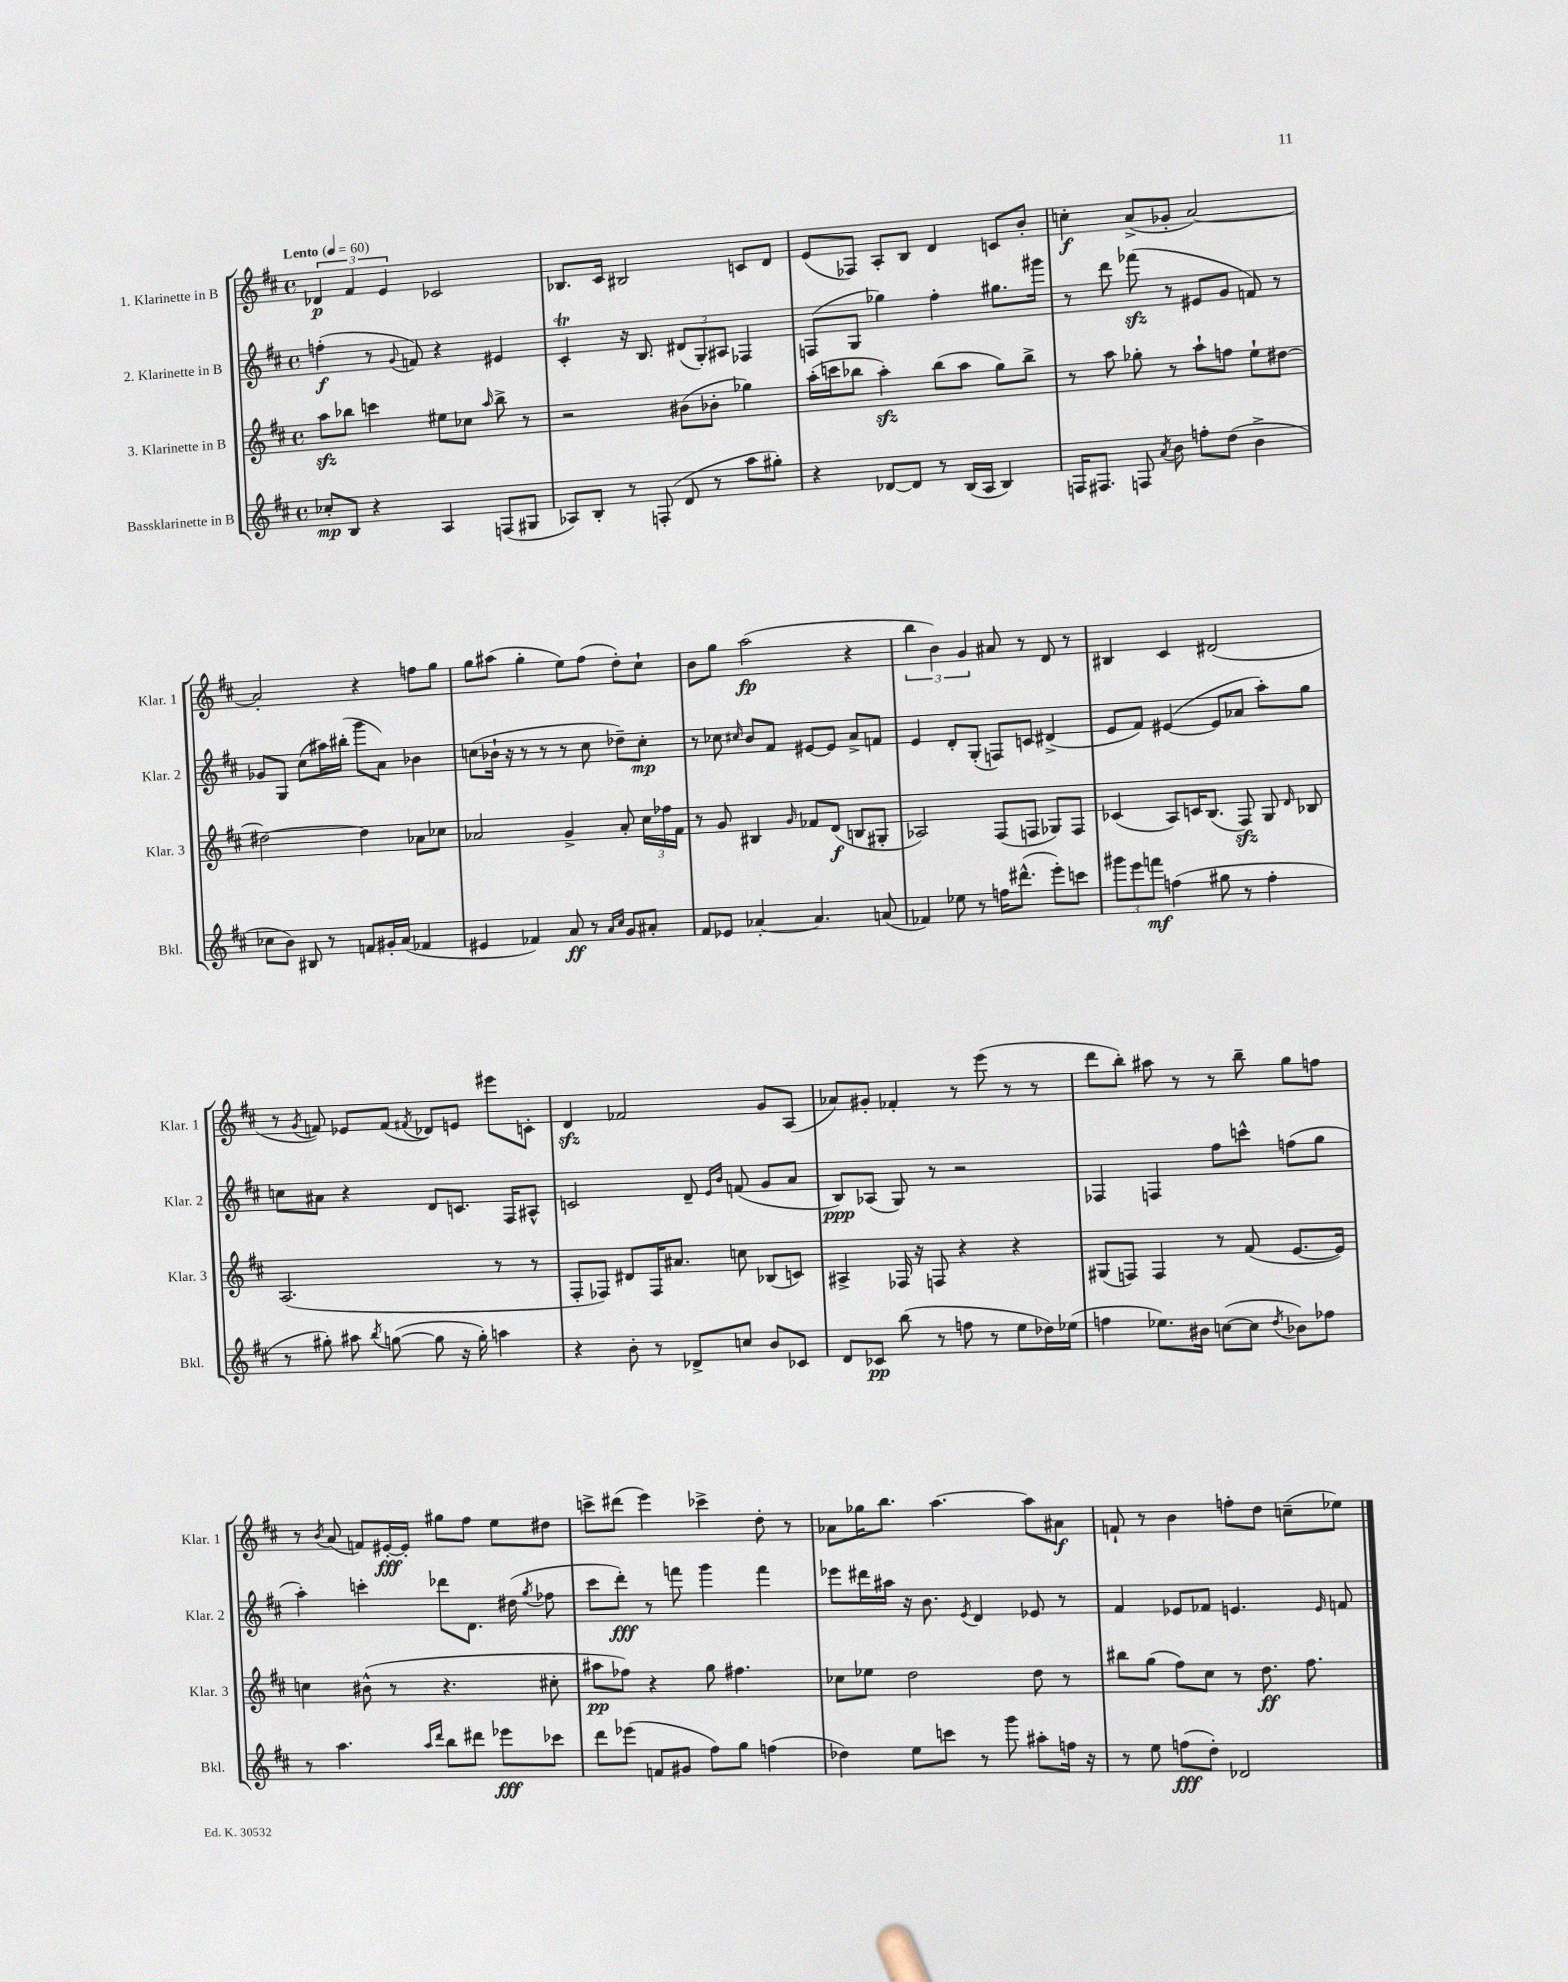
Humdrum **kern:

**kern	**kern	**kern	**kern
*staff4	*staff3	*staff2	*staff1
*clefG2	*clefG2	*clefG2	*clefG2
*k[f#c#]	*k[f#c#]	*k[f#c#]	*k[f#c#]
*M4/4	*M4/4	*M4/4	*M4/4
*met(c)	*met(c)	*met(c)	*met(c)
*MM60	*MM60	*MM60	*MM60
8cc-'	8aa	(4ff'	6d-
8B	8bb-	.	.
.	.	.	6f#
4r	4ccc	8r	.
.	.	.	6e
.	.	8qqg	.
.	.	8f)	.
4A	8ee#	4r	2c-
.	8cc-	.	.
.	16qqaa	.	.
(8F	8bb-^	4e#	.
8G#	8r	.	.
=	=	=	=
8A-)	2r	4c#'	8.B-
8B'	.	.	.
.	.	.	16c#
8r	.	16r	2B#
.	.	8.B	.
(8F'	.	.	.
8d	(8b#	(12d#	.
.	.	12G')	.
8r	8b-'	.	.
.	.	12A#	.
8aa	4gg-)	4F-	8c
8gg#')	.	.	8d
=	=	=	=
4r	(16aa'	(8F	(8e
.	16ccc	.	.
.	8bb-	8G	8F-)
[8d-	4aa')	4gg-)	8A'
8d-]	.	.	8B
8r	(8bb-	4ff#'	4d
(16B	8aa	.	.
16A	.	.	.
4B)	8gg)	8.gg#	8c
.	8bb-^	.	8b'
.	.	16ggg#	.
=	=	=	=
16F	8r	8r	4cc'
8.F#	.	.	.
.	8aa	8ddd	.
8F	8gg-'	(8fff-	(8a^
8qa	.	.	.
8b	8r	8r	8g-'
8ff'	8aa`	8e#	[2a)
(8dd	8ff	8g	.
4b^	8ee`	8f)	.
.	[8dd#	8r	.
=	=	=	=
8cc-	2dd#_	8g-	2a']
8b)	.	8G	.
8B#	.	(8cc#	.
8r	.	16aa#)	.
.	.	(16bb#'	.
8f	4dd#]	8ggg	4r
16g#'	.	8a)	.
(16a	.	.	.
4f-	8a-	4b-	8ff
.	8cc-	.	8gg
=	=	=	=
4e#	2a-	(8cc	8gg
.	.	16b-`	(8aa#
.	.	16r	.
4f-)	.	8r	4gg'
.	.	8r	.
8a	4g^	8r	8ee)
8r	.	8cc	(8ff#
16qqa	.	.	.
16qqcc#	.	.	.
8g	8a-'	8dd-~)	8dd')
8a#'	24cc#	8cc'	8cc#`
.	24ff-	.	.
.	24f#	.	.
=	=	=	=
8f#	8r	8r	8b
8e-	8g	8cc-	8gg
.	.	16qqcc#	.
[4a-'	4B#	8b	(2aa
.	.	8f#	.
.	16qqg	.	.
4.a-]	8f-	[8e#	.
.	(8d	8e#]	.
.	8B	8a^	4r
(8a	8G#'	8f	.
=	=	=	=
4f-)	2A-)	4e	6bb
.	.	.	6b)
8ee-	.	8d'	.
.	.	.	6g
8r	.	(8G'	.
16ff	(8F#	8F)	8a#
(8.ddd#^^	.	.	.
.	8F	8c	8r
8eee')	8G-)	(4d#^	8d
8ccc	8F	.	8r
=	=	=	=
12ggg#	(4c-	8e	4B#
12eee	.	.	.
.	.	8f#)	.
12fff	.	.	.
(4ff	8A)	([4e#	4c#
.	16c	.	.
.	(8.B	.	.
8gg#	.	8e#]	(2d#
8r	8F#)	8a-	.
4ff'	8G	8aa')	.
.	16qqd	.	.
.	8B-	8gg	.
=	=	=	=
8r	(2.A	8cc	8r
.	.	.	8qg
8gg#')	.	8a#	8f)
8aa#	.	4r	8e-
8qbb	.	.	.
([8gg	.	.	(8f
.	.	.	8qf#
8gg]	.	8d	8d-)
16r	.	8.c	8e
16gg')	.	.	.
4aa	8r	.	8eee#
.	.	16F#	.
.	8r	8A#^^	8c'
=	=	=	=
4r	8F#'	2c	4d
.	8F-)	.	.
8b'	8d#	.	2f-
8r	16F-	.	.
.	8.a#	.	.
8d-^	.	8d~	.
.	.	16qqe	.
.	.	16qqb	.
8cc	8cc	(8f	.
8b	(8B-	8g	8g
8c-	8c)	8a	(8A
=	=	=	=
8d	4A#^	8B)	8a-)
8c-	.	(8A-	8g#'
(8bb	16F-	8G)	4f-'
.	16r	.	.
8r	8F	8r	.
8ff	4r	2r	8r
8r	.	.	(8eee
8ee	4r	.	8r
16dd-)	.	.	8r
(16ee-	.	.	.
=	=	=	=
4ff	(8G#	4F-	8ddd
.	8F)	.	8bb')
8.ee-)	4F	4F	8aa#
.	.	.	8r
16b#	.	.	.
([8cc	8r	8ff#	8r
8cc]	(8f#	8ccc^^	8bb~
8qdd	.	.	.
8b-)	[8.e	(8ff	8gg
8ff-	.	8gg	8ff
.	16e])	.	.
=	=	=	=
8r	4cc	4aa')	8r
.	.	.	8qb
4.aa	.	.	(8a
.	(8b#^^	4ccc'	8f)
.	8r	.	[16e#'
.	.	.	16e#']
16qqaa	.	.	.
16qqddd	.	.	.
8bb	4.r	8ddd-	8gg#
8ddd#	.	8.d	8ff#
8eee-	.	.	8ee
.	.	(16dd#	.
.	.	8qgg	.
8ccc-	8cc#'	8ff-	8dd#
=	=	=	=
8ddd	8aa#	8ccc#	8ccc^
(8eee-	8ff-)	8ddd')	(8ddd#
8f	4r	8r	4eee)
8g#	.	8fff	.
8ff#)	8gg	4ggg	4ccc-^
8gg	4.ff#	.	.
(4ff	.	4fff	8dd'
.	.	.	8r
=	=	=	=
4dd-)	8cc-	8eee-	8a-
.	8ee-	16ddd#	16gg-
.	.	16aa#	8.bb
8ee	2dd	16r	.
.	.	8.b	.
8ccc	.	.	[4.aa
.	.	8qe	.
8r	.	4d	.
8ggg	.	.	.
8aa#'	8dd	8e-	8aa]
16ff	8r	8r	8a#
16r	.	.	.
=	=	=	=
8r	8bb#	4f#	8f`
8ee	(8gg	.	8r
(8ff	8ff#)	8e-	4b
8dd')	8cc#	8f-	.
2d-	8r	4.e	8ff'
.	8.dd	.	8dd
.	.	.	(8cc~
.	8.ff#	.	.
.	.	16qqe	.
.	.	8f	8ee-)
==	==	==	==
*-	*-	*-	*-
